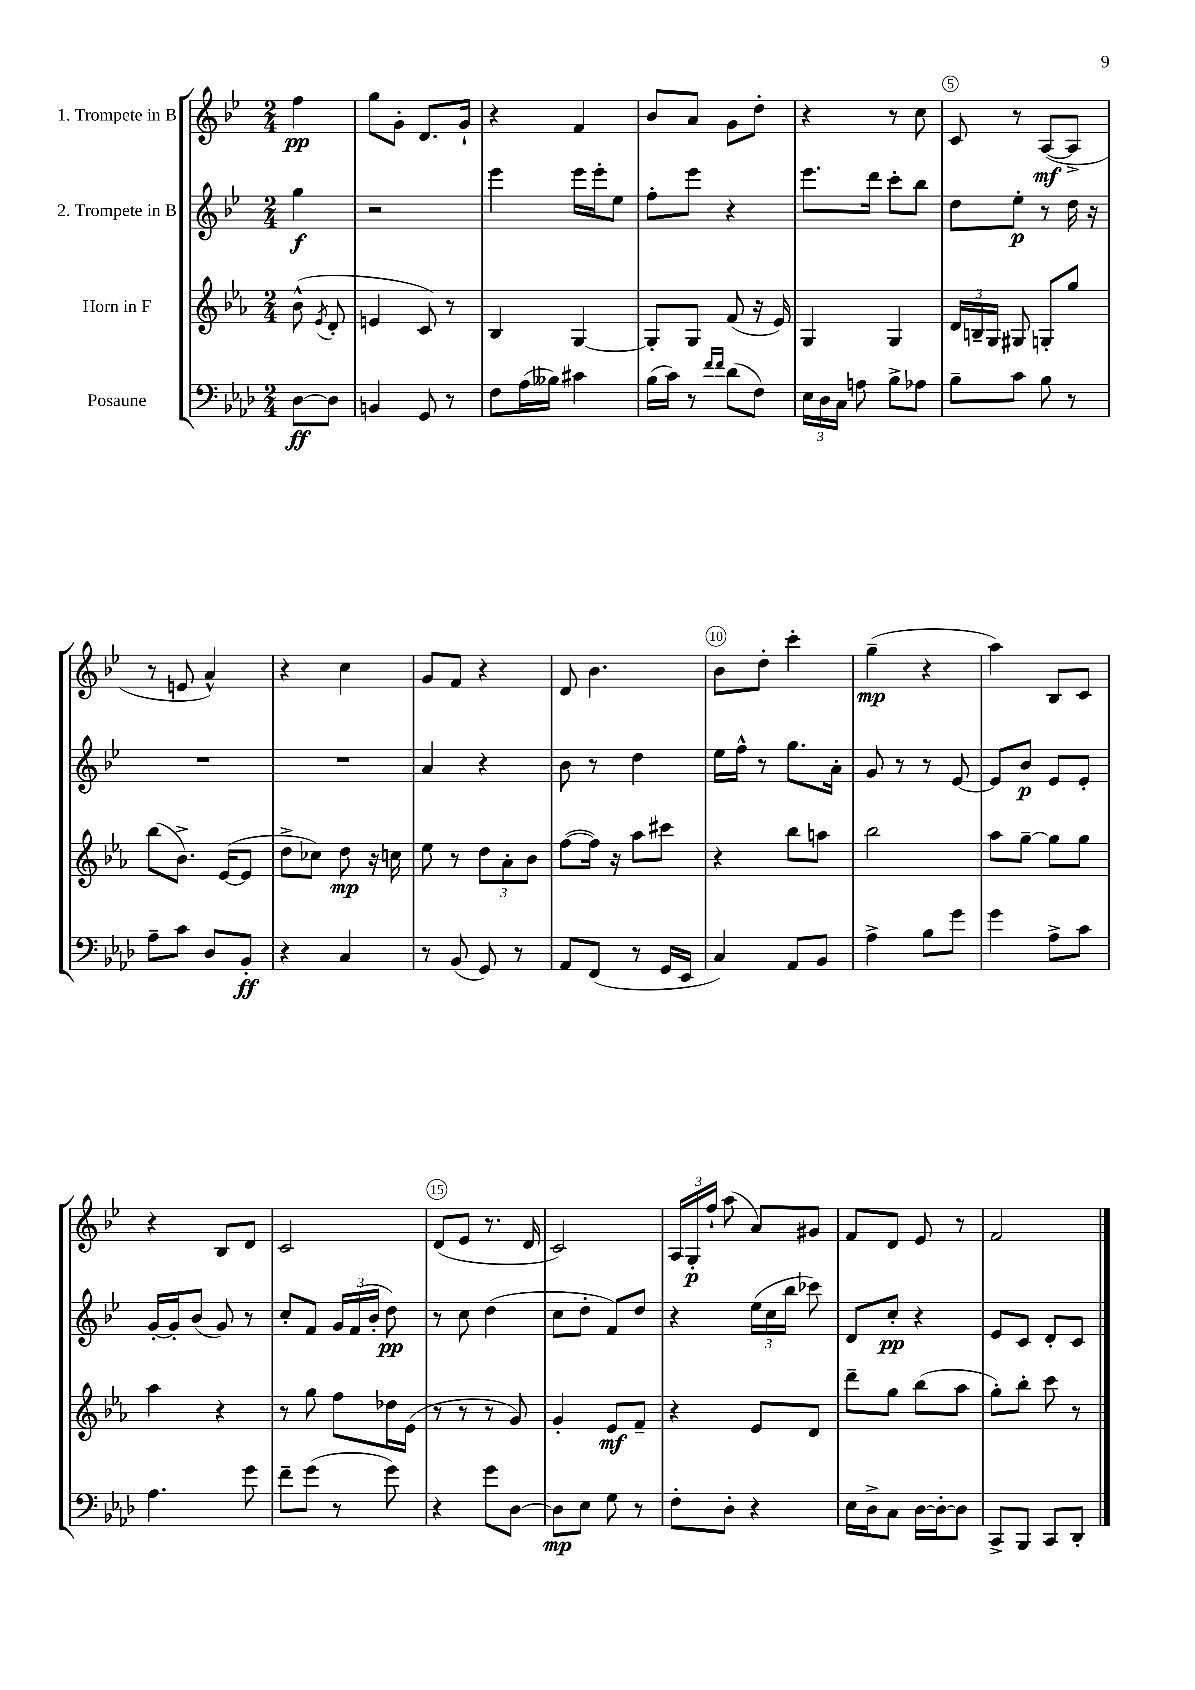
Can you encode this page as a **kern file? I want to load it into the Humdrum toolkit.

**kern	**kern	**kern	**kern
*staff4	*staff3	*staff2	*staff1
*clefF4	*clefG2	*clefG2	*clefG2
*k[b-e-a-d-]	*k[b-e-a-]	*k[b-e-]	*k[b-e-]
*M2/4	*M2/4	*M2/4	*M2/4
[8D-	(8b-^^	4gg	4ff
.	8qe-	.	.
8D-]	8d'	.	.
=	=	=	=
4BB	4e	2r	8gg
.	.	.	8g'
8GG	8c)	.	8.d
8r	8r	.	.
.	.	.	16g`
=	=	=	=
8F	4B-	4eee-	4r
(16A-	.	.	.
16B--)	.	.	.
4c#	[4G	16eee-	4f
.	.	16eee-'	.
.	.	8ee-	.
=	=	=	=
(16B-	8G']	8ff'	8b-
16c)	.	.	.
8r	8G	8eee-	8a
16qqf	.	.	.
16qqf	.	.	.
(8d-	(8f	4r	8g
8F)	16r	.	8dd'
.	16e-)	.	.
=	=	=	=
24E-	4G	8.eee-	4r
24D-	.	.	.
24C	.	.	.
8A	.	.	.
.	.	16ddd	.
8B-^	4G	8ccc'	8r
8A-	.	8bb-	8cc
=	=	=	=
8B-~	24d	8dd	8c
.	24B~	.	.
.	24G	.	.
8c	8G#	8ee-'	8r
8B-	8G'	8r	([8A
8r	8gg	16dd	8A^]
.	.	16r	.
=	=	=	=
8A-~	(8bb-	2r	8r
8c	8.b-^)	.	8e
8D-	.	.	4a^^)
.	([16e-	.	.
8BB-'	8e-]	.	.
=	=	=	=
4r	8dd^	2r	4r
.	8cc-)	.	.
4C	8dd	.	4cc
.	16r	.	.
.	16cc	.	.
=	=	=	=
8r	8ee-	4a	8g
(8BB-	8r	.	8f
8GG)	12dd	4r	4r
.	12a-'	.	.
8r	.	.	.
.	12b-	.	.
=	=	=	=
8AA-	([8ff	8b-	8d
(8FF	16ff])	8r	4.b-
.	16r	.	.
8r	8aa-	4dd	.
16GG	8ccc#	.	.
16EE-	.	.	.
=	=	=	=
4C)	4r	16ee-	8b-
.	.	16ff^^	.
.	.	8r	8dd'
8AA-	8bb-	8.gg	4ccc'
8BB-	8aa	.	.
.	.	16a'	.
=	=	=	=
4A-^	2bb-	8g	(4gg~
.	.	8r	.
8B-	.	8r	4r
8g	.	[8e-	.
=	=	=	=
4g	8aa-	8e-]	4aa)
.	[8gg~	8b-	.
8A-^	8gg]	8e-	8B-
8c	8gg	8e-'	8c
=	=	=	=
4.A-	4aa-	[16g'	4r
.	.	16g']	.
.	.	(8b-	.
.	4r	8g)	8B-
8g	.	8r	8d
=	=	=	=
8f~	8r	8cc'	2c
(8g	8gg	8f	.
8r	8ff	24g	.
.	.	(24f	.
.	.	24b-'	.
8g)	16dd-	8dd)	.
.	(16e-	.	.
=	=	=	=
4r	8r	8r	(8d
.	8r	8cc	8e-
8g	8r	(4dd	8.r
[8D-	8g)	.	.
.	.	.	16d
=	=	=	=
8D-]	4g'	8cc	2c)
8E-	.	8dd'	.
8G	8e-	8f)	.
8r	8f~	8dd	.
=	=	=	=
8F'	4r	4r	24A
.	.	.	24G'
.	.	.	24ff`
8D-'	.	.	(8aa
4r	8e-	(24ee-	8a)
.	.	24cc	.
.	.	24bb-	.
.	8d	8ccc-)	8g#
=	=	=	=
16E-	8ddd~	8d	8f
16D-^	.	.	.
8C	8gg	8cc'	8d
[16D-	(8bb-	4r	8e-
16D-'_	.	.	.
8D-]	8aa-	.	8r
=	=	=	=
8CC^	8gg')	8e-	2f
8BBB-	8bb-'	8c	.
8CC	8ccc	8d'	.
8DD-'	8r	8c	.
==	==	==	==
*-	*-	*-	*-
